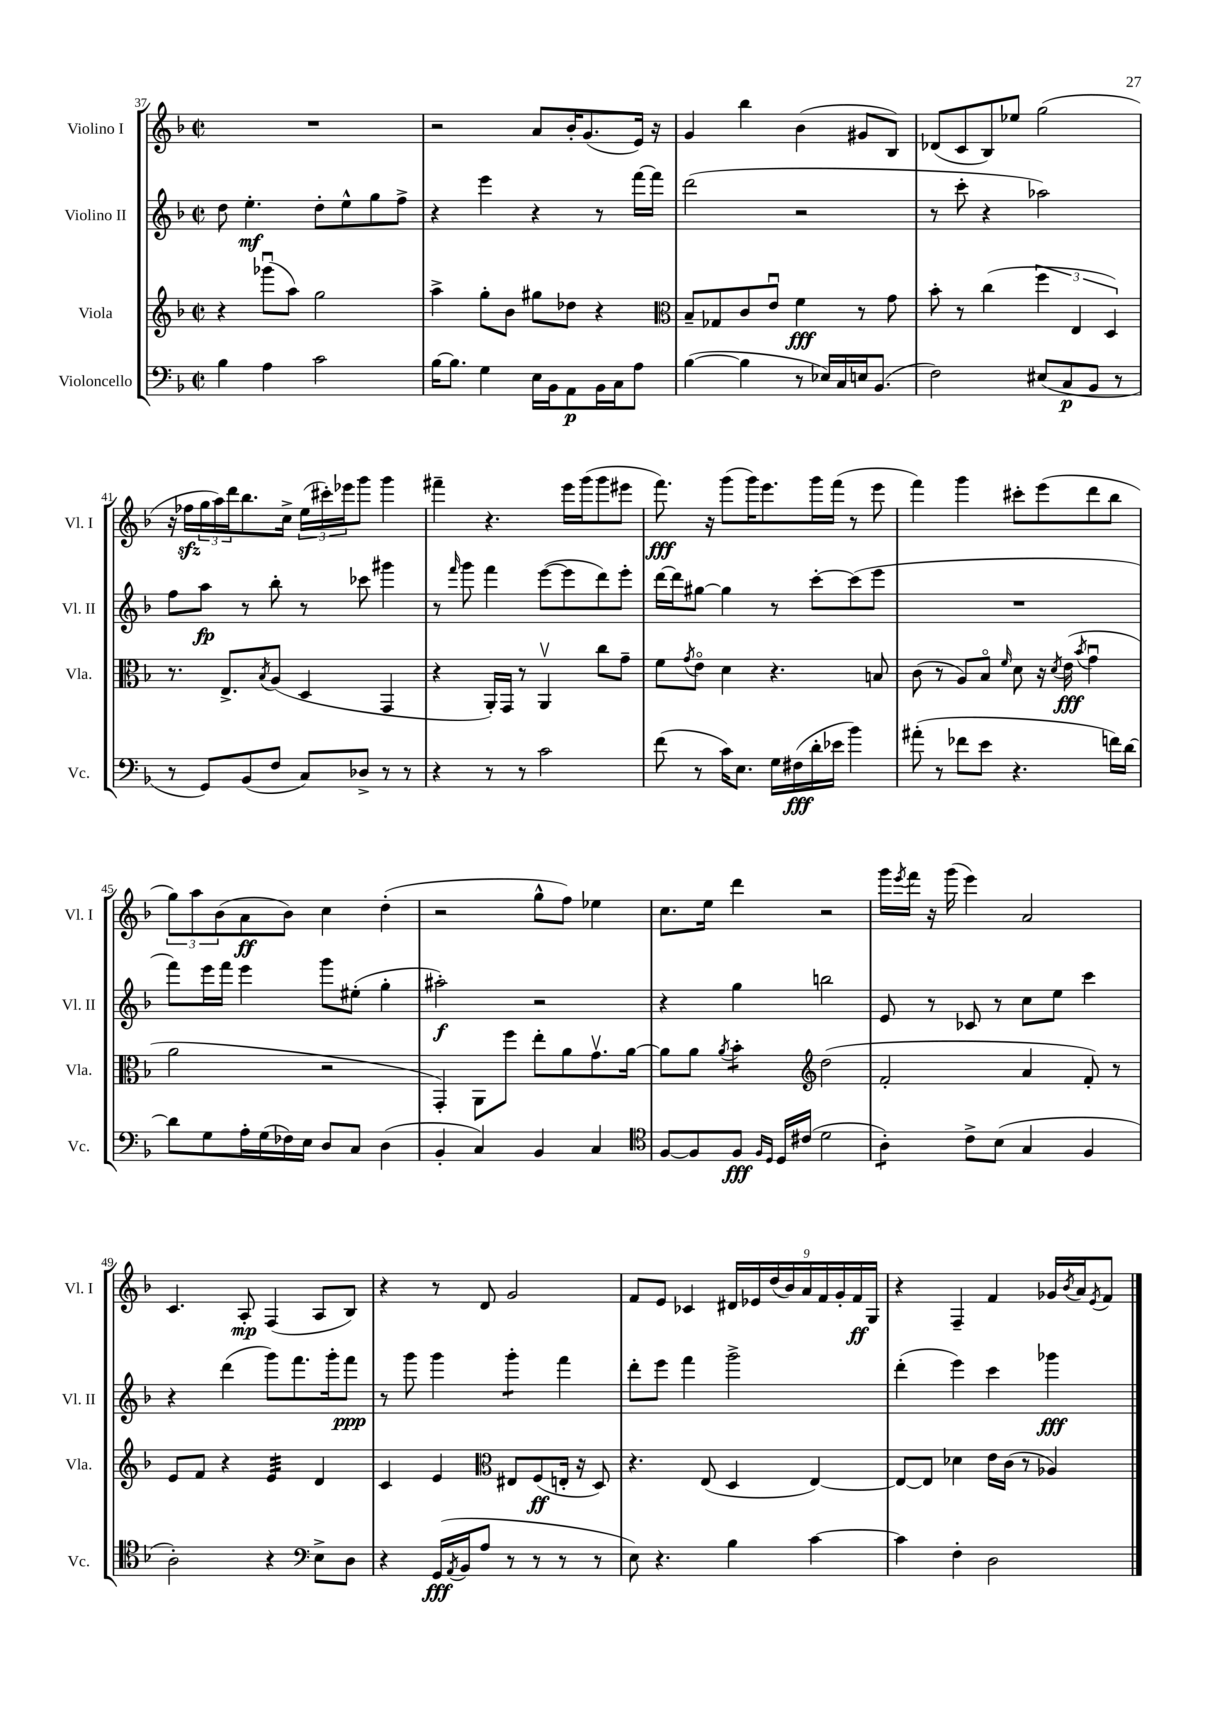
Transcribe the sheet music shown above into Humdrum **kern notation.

**kern	**kern	**kern	**kern
*staff4	*staff3	*staff2	*staff1
*clefF4	*clefG2	*clefG2	*clefG2
*k[b-]	*k[b-]	*k[b-]	*k[b-]
*M2/2	*M2/2	*M2/2	*M2/2
*met(c|)	*met(c|)	*met(c|)	*met(c|)
4B-	4r	8dd	1r
.	.	4.ee'	.
4A	(8ggg-u	.	.
.	8aa)	.	.
2c	2gg	8dd'	.
.	.	8ee^^	.
.	.	8gg	.
.	.	8ff^	.
=	=	=	=
[16B-	4aa^	4r	2r
8.B-]	.	.	.
4G	8gg'	4eee	.
.	8b-	.	.
16E	8gg#	4r	8a
16BB-	.	.	.
8AA	8dd-	.	16b-'
.	.	.	(8.g
16BB-	4r	8r	.
16C	.	.	.
8A	.	[16fff	16e)
.	.	16fff]	16r
=	=	=	=
*	*clefC3	*	*
([4B-	8B-~	(2ddd	4g
.	8G-	.	.
4B-]	8c	.	4bb-
.	8eu	.	.
8r	4f	2r	(4b-
16E-)	.	.	.
16C	.	.	.
16E	8r	.	8g#
(8.BB-	.	.	.
.	8g	.	8B-)
=	=	=	=
2F)	8b-'	8r	(8d-
.	8r	8ccc'	8c
.	(4cc	4r	8B-)
.	.	.	8ee-
(8E#	6ff	2aa-)	(2gg
8C	.	.	.
.	6E	.	.
8BB-	.	.	.
.	6D)	.	.
8r	.	.	.
=	=	=	=
8r	8.r	8ff	16r
.	.	.	16ff-
8GG)	.	8aa	24gg
.	.	.	24aa)
.	8.E^	.	.
.	.	.	24ddd
(8BB-	.	8r	8.bb-
.	8qB-	.	.
8F	(8A	8bb-'	.
.	.	.	16cc^
8C)	4D	8r	(24ee
.	.	.	24ccc#')
.	.	.	24eee-
8D-^	.	8ccc-	8ggg
8r	4GG	4ggg#	4ggg
8r	.	.	.
=	=	=	=
4r	4r	8r	4fff#~
.	.	16qqfff	.
.	.	8ggg	.
8r	16AA')	4fff	4.r
.	16GG	.	.
8r	8r	.	.
2c	4AAv	([8eee	.
.	.	8eee]	16eee
.	.	.	(16ggg
.	8cc	8ddd)	8ggg
.	8g~	8eee'	8eee#
=	=	=	=
(8f	8f	[16ddd	8.fff)
.	.	16ddd]	.
.	8qg	.	.
8r	8eo	[8gg#	.
.	.	.	16r
16c)	4d	4gg#]	(8ggg
8.E	.	.	.
.	.	.	16ggg)
.	.	.	8.eee
16G	4.r	8r	.
(16F#	.	.	.
16d'	.	[8ccc'	16ggg
16e-	.	.	(16fff
4b-)	.	(8ccc]	8r
.	8B	8eee	8eee
=	=	=	=
(8a#'	(8c	1r	4fff)
8r	8r	.	.
8f-	8A)	.	4ggg
8e	8B-o	.	.
.	16qqf	.	.
4.r	8d	.	8ccc#'
.	16r	.	(8eee
.	8qd	.	.
.	(16e	.	.
.	8qb-	.	.
.	4gu	.	8ddd
16f)	.	.	8bb-
[16d	.	.	.
=	=	=	=
8d]	2a	8fff)	12gg)
.	.	.	12aa
8G	.	16eee	.
.	.	.	(12b-
.	.	16fff	.
16A'	.	4eee	8a
(16G	.	.	.
16F-)	.	.	8b-)
16E	.	.	.
8D	2r	8ggg	4cc
8C	.	(8ee#'	.
(4D	.	4gg'	(4dd'
=	=	=	=
4BB-'	4GG')	2aa#')	2r
4C)	8AA	.	.
.	8ff	.	.
4BB-	8ee'	2r	8gg^^
.	8a	.	8ff)
4C	8.gv	.	4ee-
.	[16a	.	.
=	=	=	=
*clefC4	*	*	*
[8F	8a]	4r	8.cc
8F]	8a	.	.
.	.	.	16ee
.	8qa	.	.
8F	4b-'	4gg	4ddd
16qqF	.	.	.
16qqD	.	.	.
16D	.	.	.
(16c#	.	.	.
*	*clefG2	*	*
2d	(2dd	2bb	2r
=	=	=	=
4A')	2f'	8e	16ggg
.	.	.	8qeee
.	.	.	16fff
.	.	8r	16r
.	.	.	(16ggg
8c^	.	8c-	4eee)
(8B-	.	8r	.
4G	4a	8cc	2a
.	.	8ee	.
4F	8f')	4ccc	.
.	8r	.	.
=	=	=	=
2A')	8e	4r	4.c
.	8f	.	.
.	4r	(4ddd	.
.	.	.	8A'
4r	4e	8ggg)	(4F
.	.	8.fff	.
*clefF4	*	*	*
8E^	4d	.	8A
.	.	16ggg'	.
8D	.	8fff	8B-)
=	=	=	=
4r	4c	8r	4r
.	.	8ggg	.
(16GG	4e	4ggg	8r
8qAA	.	.	.
16BB-	.	.	.
8A	.	.	8d
*	*clefC3	*	*
8r	8E#	4ggg'	2g
8r	(8F	.	.
8r	16E'	4fff	.
.	16r	.	.
8r	8D)	.	.
=	=	=	=
8E)	4.r	8ddd'	8f
4.r	.	8eee	8e
.	.	4fff	4c-
.	(8E	.	.
4B-	4D	2ggg^	18d#
.	.	.	18e-
.	.	.	(18dd
.	.	.	18b-)
.	.	.	18a
[4c	[4E)	.	.
.	.	.	18f
.	.	.	18g'
.	.	.	18f
.	.	.	18G
=	=	=	=
4c]	8E_	(4ddd'	4r
.	8E]	.	.
4F'	4d-	4eee)	4F~
2D	16e	4ccc	4f
.	(16c	.	.
.	8r	.	.
.	4A-)	4ggg-	16g-
.	.	.	8qb-
.	.	.	16a
.	.	.	8qe
.	.	.	8f
==	==	==	==
*-	*-	*-	*-
